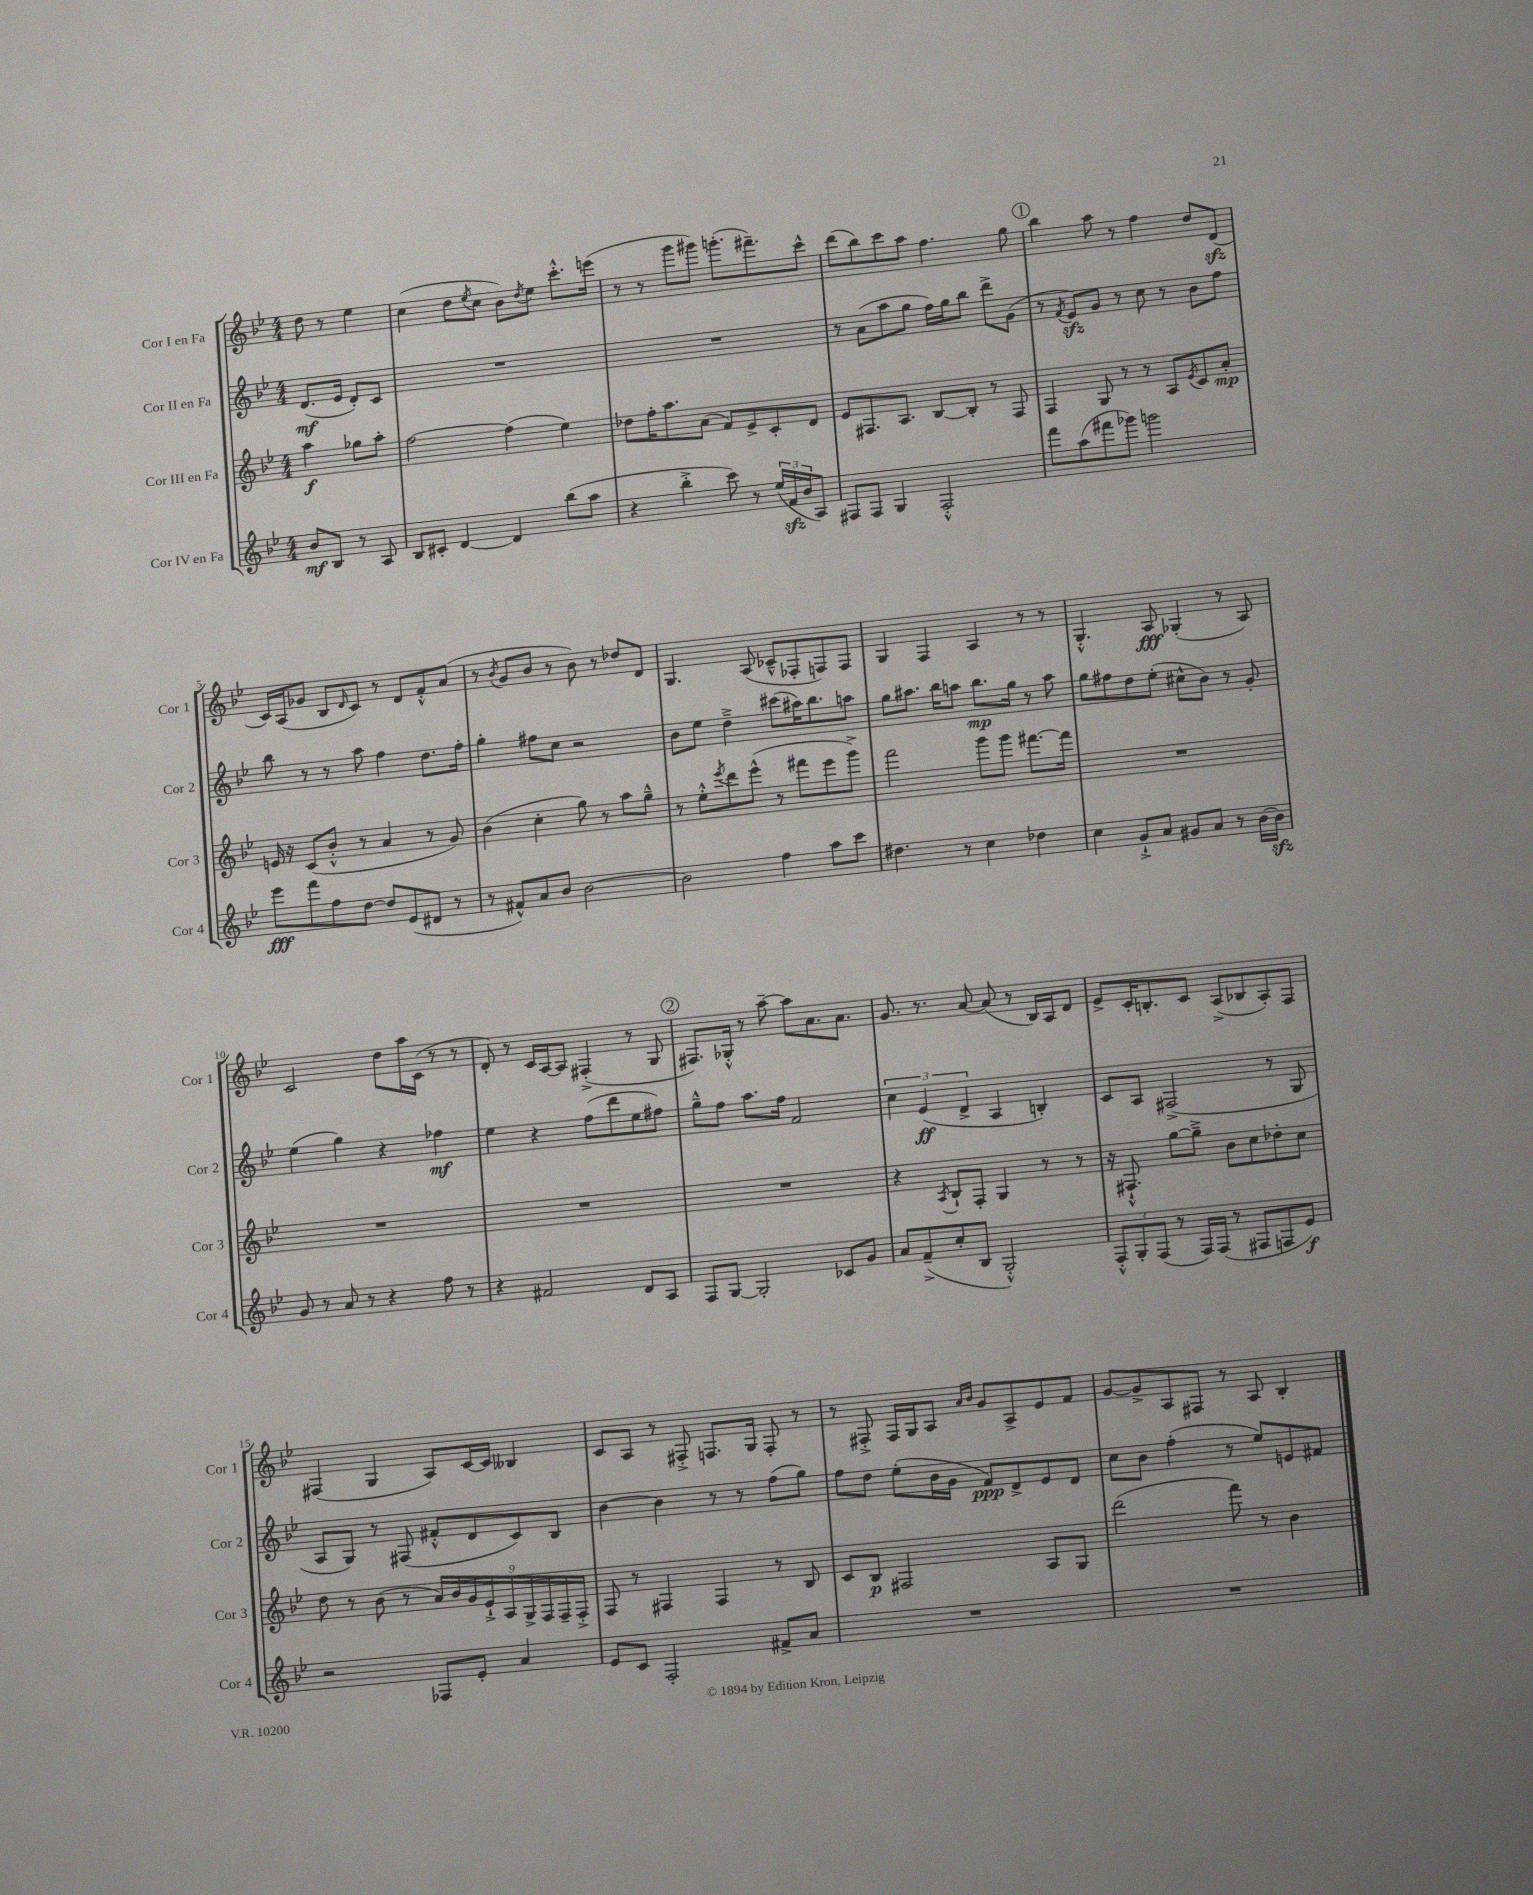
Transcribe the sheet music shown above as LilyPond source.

<<
\new StaffGroup <<
\new Staff = "s0" \with { instrumentName = "Cor I en Fa" shortInstrumentName = "Cor 1" } {
    \clef treble \key bes \major \numericTimeSignature \time 4/4 \partial 2
    d''8 r8 ees''4 |
    c''4( d''8 \acciaccatura { ees''8 } c''8 bes'8) \acciaccatura { d''8 } ees''8 c'''8.-.-^ e'''16( |
    r8 r8 g'''8 gis'''8) g'''8.-.( fis'''8.--) c'''8-^ |
    d'''8( bes''8) c'''8 a''8 f''4. g''8 |
    \mark \markup { \circle "1" } bes''4 a''8 r8 f''4 d''8 d'8\sfz( |
    c'16) a16( ges'8 bes8 \grace { d'16 } c'8) r8 d'8 f'8-.-^ a'8( |
    r8 \acciaccatura { bes'8 } g'8 bes'8 r8 bes'8) r8 des''8 d'8 |
    g4. a8( ces'8---^ fes8-. f8) f8 |
    g4 f4 a4 r8 r8 |
    g4.-.-^ a8\fff ges4-.( r8 a8) |
    c'2 d''8 a''16 c'16( r8 r8 |
    d'8-.) r8 c'16 a16~ a8 fis4-.->( r8 g8 |
    \mark \markup { \circle "2" } fis8.) ges16-.-^ r8 a''8~-- a''8 a'8. a'8. |
    g'8. r8. a'8~ a'8( r8 bes16) a16 d'8 |
    ees'8-> c'16-. b8.-. c'8 a8->( bes8 a8-.) f8 |
    fis4( g4 a8) c'16~ c'16 beses4 |
    c'8 a8 r8 fis8-.-> f8. g16 f8-. r8 |
    r8 fis8-.-> fis16 g16 a8 \grace { a'16 bes'16 } g'8 a8-> ees'8 f'8 |
    g'8~ g'8-> a8 fis8 r8 a8 bes4-. \bar "|." |
}
\new Staff = "s1" \with { instrumentName = "Cor II en Fa" shortInstrumentName = "Cor 2" } {
    \clef treble \key bes \major \numericTimeSignature \time 4/4 \partial 2
    d'8.\mf( ees'16 d'8-.) c'8 |
    R1 |
    R1 |
    r8 a'8( a''8 g''8 f''16) g''16 bes''8 d'''8-> g'8( |
    \mark \markup { \circle "1" } r8 \acciaccatura { f'8 } ees'8\sfz) g'8 r8 c''8 r8 bes'8 f''8 |
    bes''8 r8 r8 a''8 f''4 d''8. f''16-. |
    g''4-. fis''8 c''8 r2 |
    bes'8 ees''8 d''4---> cis'''8( ais''16) bes''8. a''8 |
    g''8 ais''8. bes''16 a''8 bes''8.\mp g''16 r8 a''8 |
    g''8 fis''8 d''8 ees''8-.( cis''8-^ bes'8) r8 g'8-. |
    ees''4( g''4) r4 fes''4\mf |
    ees''4 r4 f''8( d'''8 ees''8 fis''8) |
    \mark \markup { \circle "2" } g''8---^ f''8 a''8. f''16 f'2 |
    \tuplet 3/2 { c''4 ees'4\ff( d'4-> } a4 b4-.) |
    c'8 a8 fis2->( r8 g8 |
    a8 g8) r8 fis8( fis'8-.-^ d'8 c'8) bes8 |
    bes'4~ bes'4 r8 r8 f''8( g''8) |
    f''8 d''8 ees''8-.( bes'16 g'16 f'8\ppp) d'8-> ees'8 d'8 |
    c''8 bes'8 f''4-.( r8 ees''8) e'8 fis'8 \bar "|." |
}
\new Staff = "s2" \with { instrumentName = "Cor III en Fa" shortInstrumentName = "Cor 3" } {
    \clef treble \key bes \major \numericTimeSignature \time 4/4 \partial 2
    a''4\f ges''8 a''8-. |
    f''2~ f''4( ees''4) |
    des''8 f''16-. a''8. a'8( f'8) ees'8-> c'8-. d'8 |
    ees'8 fis8. a8. bes8~ bes8-. r8 fis8 |
    \mark \markup { \circle "1" } f4 g8 r8 r8 a8 \acciaccatura { ees'8 } c'8 a'8-.\mp |
    e'16 r16 c'8( bes'8-.-^ r8 a'4 r8 g'8) |
    bes'4( c''4-. g''8) r8 a''8 g''8---^ |
    r8 ees''8-.-^ \acciaccatura { ees'''8 } d'''8 ees'''8-^( r8 fis'''8 ees'''8 g'''8->) |
    f'''2 g'''8 g'''8 fis'''8.~ fis'''16 |
    R1 |
    R1 |
    R1 |
    \mark \markup { \circle "2" } R1 |
    r4 \acciaccatura { a8 } bes8-! f8-. g4 r8 r8 |
    r16 fis8.-!-^ g''8~ g''8---> bes'8 c''8 des''8-. c''8 |
    d''8 r8 bes'8( r8 \tuplet 9/8 { a'16) bes'16 g'16 ees'16-!-> a16 g16-> f16 f16-- f16-.-> } |
    f8 r8 fis4 fis4 r8 bes8 |
    c'8 bes8\p fis2 a8 g8 |
    d'''2( f'''8) r8 bes'4 \bar "|." |
}
\new Staff = "s3" \with { instrumentName = "Cor IV en Fa" shortInstrumentName = "Cor 4" } {
    \clef treble \key bes \major \numericTimeSignature \time 4/4 \partial 2
    bes'8\mf bes8 r8 a8 |
    bes8 cis'8-. d'4~ d'4 bes''8( a''8 |
    r4 bes''4-.-> c'''8) r8 \tuplet 3/2 { ees''16( f'16\sfz bes'16 } a8) |
    fis8 fis8 g4 fis2-.-^ |
    \mark \markup { \circle "1" } f'''8 a''8( fis'''8 ges'''8) g'''2 |
    ees'''8\fff f'''8 f''8 d''8~ d''8 ees'8( dis'8 r8 |
    r8 fis'8-^) a'8 bes'8 bes'2~ |
    bes'2 f''4 a''8 c'''8 |
    dis''4. r8 c''4 des''4 |
    c''4 g'8-!-> a'8 gis'8 a'8 r8 bes'16~ bes'16\sfz |
    g'8 r8 a'8 r8 r4 f''8 r8 |
    r4 fis'2 d'8 a8 |
    \mark \markup { \circle "2" } f8 g8~ g2-. ces'8 g'8 |
    a'8 f'8--->( c''8-. bes8 g2-.-^) |
    \tuplet 3/2 { f8-.-^ g8-. f8( } r8 f16) f16( r8 fis8 f8 ees'8\f) |
    r2 fes8 ees'8-. a'4 |
    ees'8 c'8 f2-. fis'8-> a'8 |
    R1 |
    R1 \bar "|." |
}
>>
>>
